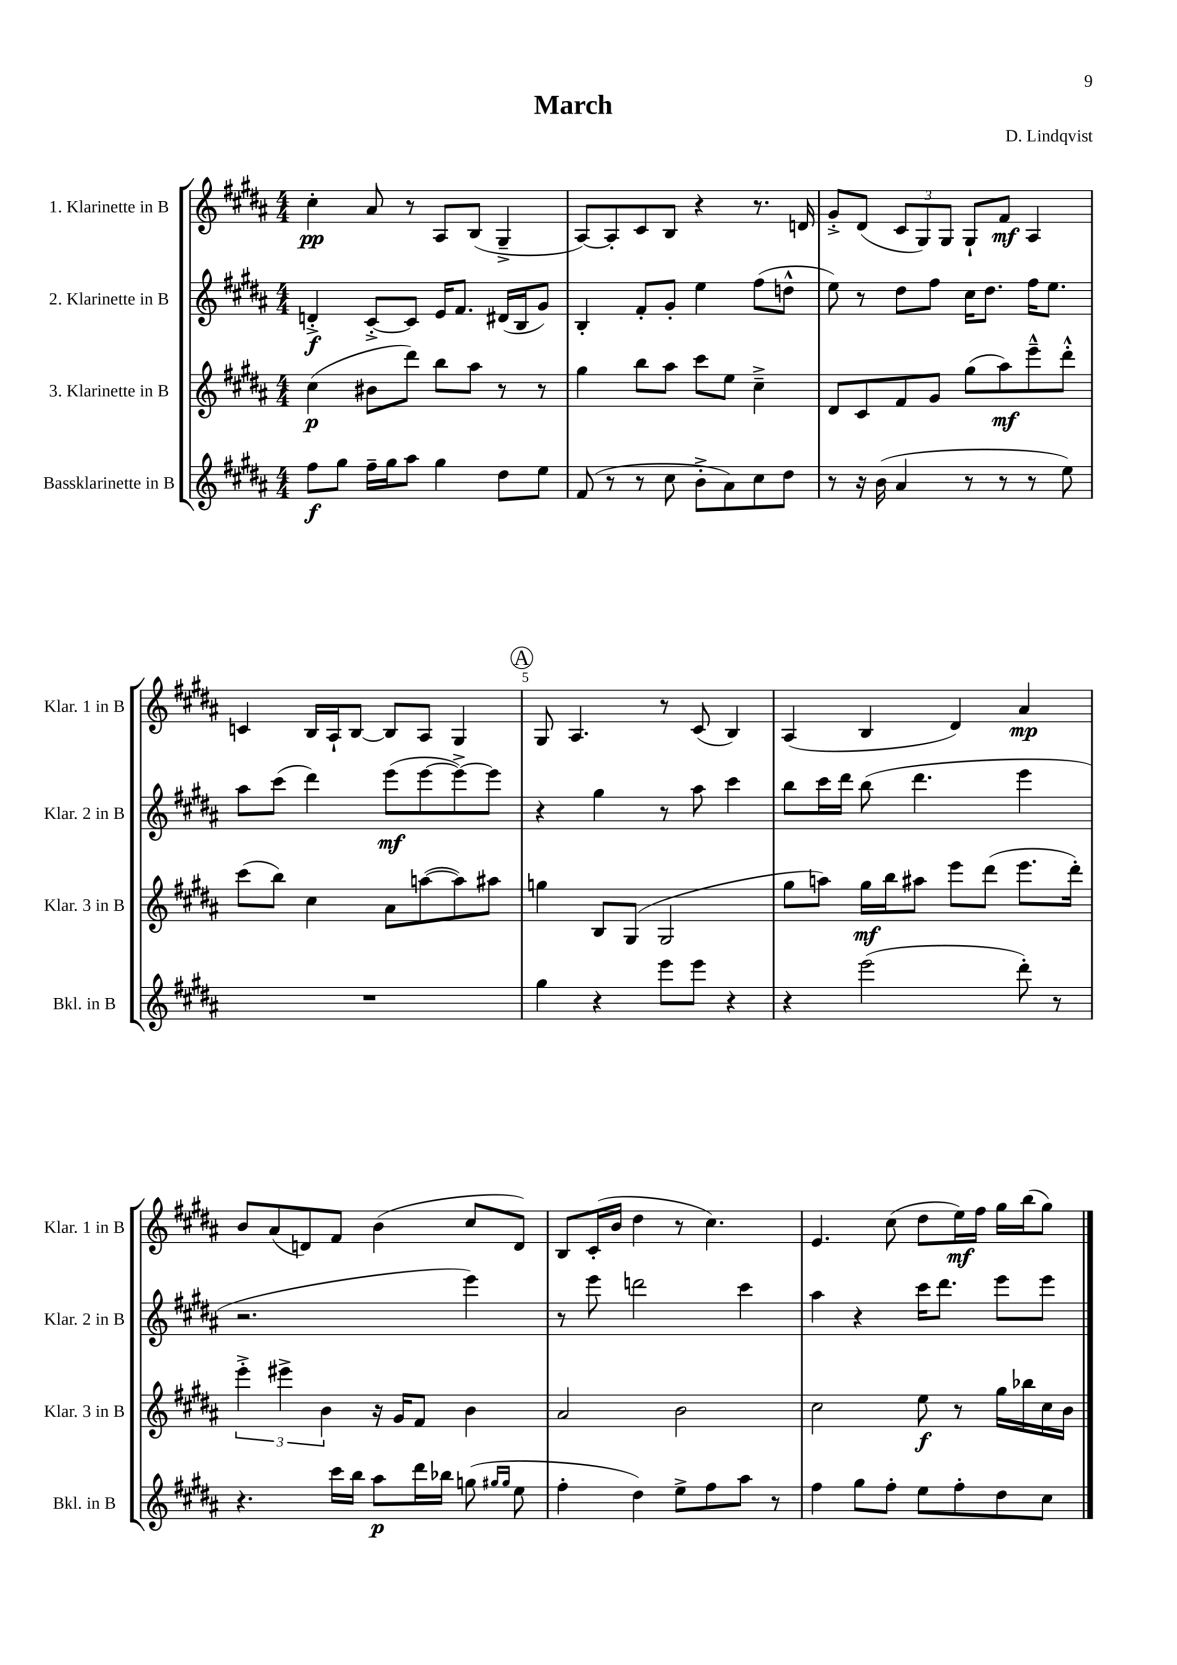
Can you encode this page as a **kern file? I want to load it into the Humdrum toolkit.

**kern	**kern	**kern	**kern
*staff4	*staff3	*staff2	*staff1
*clefG2	*clefG2	*clefG2	*clefG2
*k[f#c#g#d#a#]	*k[f#c#g#d#a#]	*k[f#c#g#d#a#]	*k[f#c#g#d#a#]
*M4/4	*M4/4	*M4/4	*M4/4
8ff#\L	(4cc#\	4d'^/	4cc#'\
8gg#\J	.	.	.
16ff#~\LL	8b#\L	[8c#'^/L	8a#/
16gg#\J	.	.	.
8aa#\J	8ddd#\J)	8c#/]J	8r
4gg#\	8bb\L	16e/LK	8A#/L
.	.	8.f#/J	.
.	8aa#\J	.	(8B/J
8dd#\L	8r	(16d#/LL	4G#~^/
.	.	16B/J	.
8ee\J	8r	8g#/J)	.
=	=	=	=
(8f#/	4gg#\	4B'/	[8A#/L)
8r	.	.	8A#'/]
8r	8bb\L	8f#'/L	8c#/
8cc#\	8aa#\J	8g#'/J	8B/J
8b'^\L	8ccc#\L	4ee\	4r
8a#\)	8ee\J	.	.
8cc#\	4cc#~^\	(8ff#\L	8.r
8dd#\J	.	8dd^^\J	.
.	.	.	16d/
=	=	=	=
8r	8d#/L	8ee\)	8g#'^/L
16r	8c#/	8r	(8d#/J
(16b\	.	.	.
4a#/	8f#/	8dd#\L	12c#/L
.	.	.	12G#/)
.	8g#/J	8ff#\J	.
.	.	.	12G#/J
8r	(8gg#\L	16cc#\LK	8G#`/L
.	.	8.dd#\J	.
8r	8aa#\)	.	8f#/J
8r	8eee~^^\	16ff#\LK	4A#/
.	.	8.ee\J	.
8ee\)	8ddd#'^^\J	.	.
=	=	=	=
1r	(8ccc#\L	8aa#\L	4c/
.	8bb\J)	(8ccc#\J	.
.	4cc#\	4ddd#\)	16B/LL
.	.	.	16A#`/J
.	.	.	[8B/J
.	8a#\L	(8eee\L	8B/]L
.	([8aa\	[8eee\	8A#/J
.	8aa\])	8eee^\_)	4G#/
.	8aa#\J	8eee\]J	.
=	=	=	=
4gg#\	4gg\	4r	8G#/
.	.	.	4.A#/
4r	8B/L	4gg#\	.
.	(8G#/J	.	.
8eee\L	2G#/	8r	8r
8eee\J	.	8aa#\	(8c#/
4r	.	4ccc#\	4B/)
=	=	=	=
4r	8gg#\L	8bb\L	(4A#/
.	8aa\J)	16ccc#\L	.
.	.	16ddd#\JJ	.
(2eee\	16gg#\LL	(8bb\	4B/
.	16bb\J	.	.
.	8aa#\J	4.ddd#\	.
.	8eee\L	.	4d#/)
.	(8ddd#\J	.	.
8ddd#'\)	8.eee\L	4eee\	4a#/
8r	.	.	.
.	16ddd#'\Jk)	.	.
=	=	=	=
4.r	6eee'^\	2.r	8b/L
.	.	.	(8a#/
.	6eee#^\	.	.
.	.	.	8d/)
.	6b\	.	.
16ccc#\LL	.	.	8f#/J
16bb\JJ	.	.	.
8aa#\L	16r	.	(4b\
.	16g#/LK	.	.
16ddd#\L	8f#/J	.	.
16bb-\JJ	.	.	.
(8gg\	4b\	4eee\)	8cc#/L
16qqgg#/LL	.	.	.
16qqgg#/JJ	.	.	.
8ee\	.	.	8d/J)
=	=	=	=
4ff#'\	2a#/	8r	8B/L
.	.	8eee\	(16c#'/L
.	.	.	16b/JJ
4dd#\)	.	2ddd\	4dd#\
8ee^\L	2b\	.	8r
8ff#\	.	.	4.cc#\)
8aa#\J	.	4ccc#\	.
8r	.	.	.
=	=	=	=
4ff#\	2cc#\	4aa#\	4.e/
8gg#\L	.	4r	.
8ff#'\J	.	.	(8cc#\
8ee\L	8ee\	16ccc#\LK	8dd#\L
.	.	8.ddd#\J	.
8ff#'\	8r	.	16ee\L)
.	.	.	16ff#\JJ
8dd#\	16gg#\LL	8eee\L	16gg#\LL
.	16bb-\	.	(16bb\J
8cc#\J	16cc#\	8eee\J	8gg#\J)
.	16b\JJ	.	.
==	==	==	==
*-	*-	*-	*-
